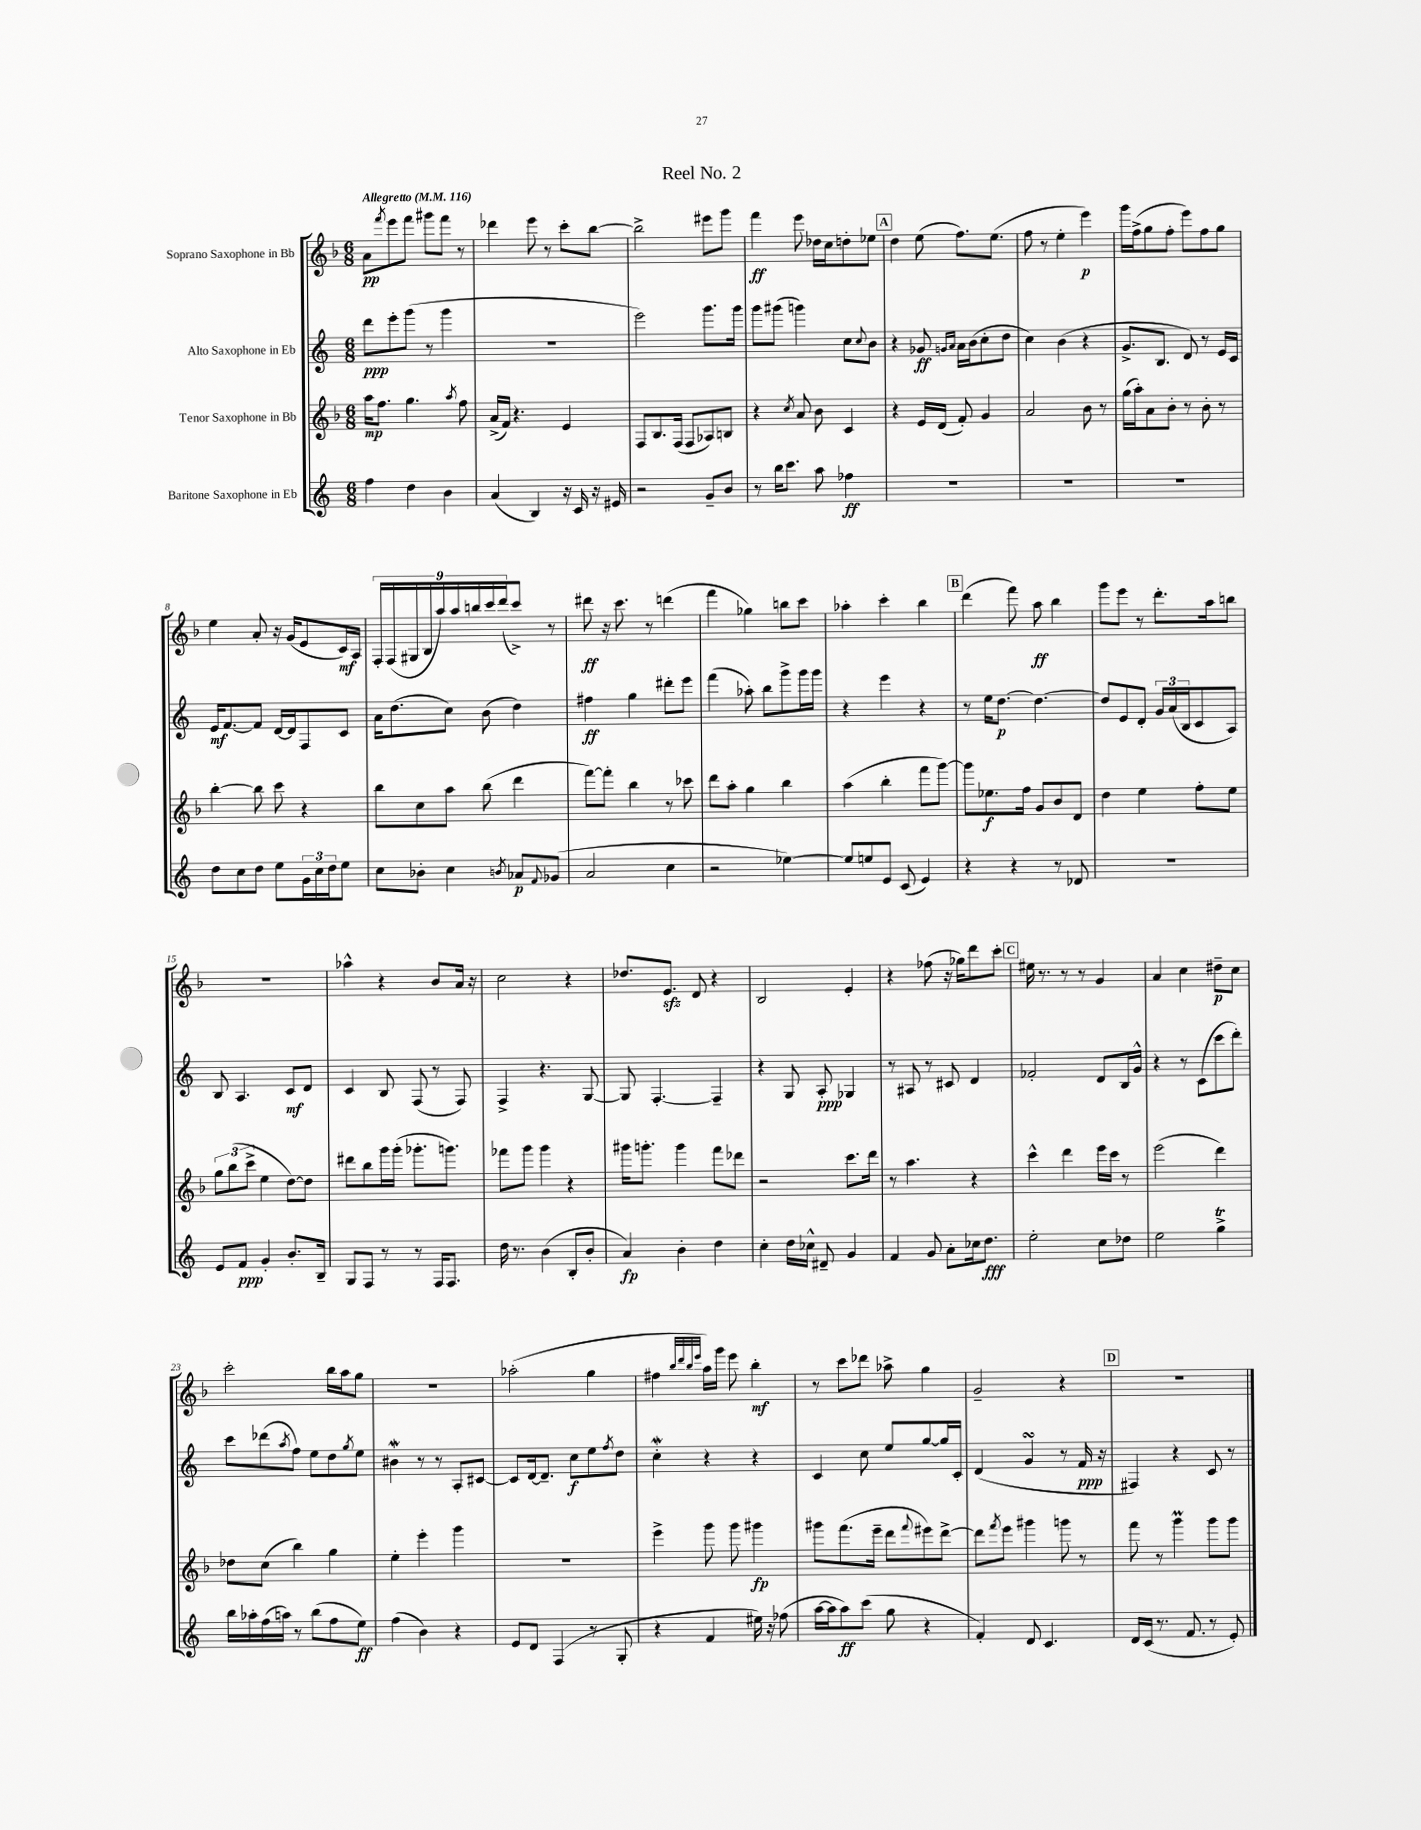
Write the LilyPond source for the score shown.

\header { title = "Reel No. 2" }
<<
\new StaffGroup <<
\new Staff = "s0" \with { instrumentName = "Soprano Saxophone in Bb" } {
    \clef treble \key f \major \numericTimeSignature \time 6/8 \tempo "Allegretto" 4 = 116
    a'8\pp \acciaccatura { f'''8 } e'''8 f'''8 gis'''8 f'''8 r8 |
    des'''4 e'''8 r8 c'''8-. bes''8~ |
    bes''2-> eis'''8 g'''8 |
    f'''4\ff e'''8 des''16 c''16 d''8-. ees''8 |
    \mark \markup { \box "A" } d''4 e''8( f''8.) e''8.( |
    f''8 r8 e''4-. e'''4\p) |
    g'''16 f''16->( g''8 f''8-. e'''8) f''8 g''8 |
    e''4 a'8-. r16 g'16( e'8 c'16\mf) a16 |
    \tuplet 9/8 { f16-. f16( gis16 bes16 a''16) a''16 b''16 c'''16 d'''16( } c'''8->) r8 |
    dis'''8\ff r16 c'''8. r8 d'''4( |
    f'''4 ges''4) b''8 c'''8 |
    aes''4-. c'''4-. bes''4 |
    \mark \markup { \box "B" } d'''4( f'''8) a''8\ff bes''4 |
    g'''8 e'''8 r8 d'''8.-. a''16 b''8 |
    R2. |
    aes''4-^ r4 bes'8 a'16 r16 |
    c''2 r4 |
    des''8. e'8.\sfz d'8 r4 |
    bes2 e'4-. |
    r4 fes''8( r16 ges''16) d'''8 c'''8-. |
    \mark \markup { \box "C" } eis''16 r8. r8 r8 g'4 |
    a'4 c''4 dis''8--\p c''8 |
    c'''2-. bes''16 a''16 g''8 |
    R2. |
    aes''2-.( g''4 |
    fis''4 \grace { bes''32 d'''32 bes''32 e'''32 } a''16) g'''16 e'''8 bes''4-.\mf |
    r8 c'''8 des'''8 aes''8-> g''4 |
    g'2-- r4 |
    \mark \markup { \box "D" } R2. \bar "|." |
}
\new Staff = "s1" \with { instrumentName = "Alto Saxophone in Eb" } {
    \clef treble \key c \major \numericTimeSignature \time 6/8
    d'''8\ppp e'''8-. g'''8( r8 g'''4 |
    R2. |
    e'''2) g'''8. g'''16 |
    g'''8 gis'''8( g'''4) c''8 \appoggiatura { c''8 } b'8 |
    \mark \markup { \box "A" } r4 ges'8\ff \grace { g'16 a'16 } a'16 b'16( c''8-. d''8 |
    c''4) b'4( r4 |
    g'8.-> b8. d'8) r8 e'16 c'16 |
    e'16\mf f'8.~ f'8 d'16~ d'16 f8 c'8 |
    a'16 d''8.( c''8) b'8( d''4) |
    fis''4\ff g''4 dis'''8-. e'''8 |
    f'''4( aes''8-.) b''8 g'''8-> g'''16 g'''16 |
    r4 e'''4 r4 |
    \mark \markup { \box "B" } r8 e''16 d''8.~\p d''4.~ |
    d''8 e'8 d'8-. \tuplet 3/2 { g'16 a'16( b16 } c'8 a8) |
    b8 a4. c'8\mf d'8 |
    c'4 b8 f8( r8 f8) |
    f4-> r4. g8~ |
    g8 f4.~-. f4-- |
    r4 g8 a8-.\ppp ges4 |
    r8 ais8 r8 cis'8 d'4 |
    \mark \markup { \box "C" } fes'2-. d'8 b16 g'16-^ |
    r4 r8 c'8( c'''8 d'''8-.) |
    c'''8 des'''8( \acciaccatura { a''8 } f''8) e''8 d''8 \acciaccatura { g''8 } e''8 |
    bis'4\mordent r8 r8 a8-. cis'8~ |
    cis'8 d'16~ d'8.-- c''8\f e''8 \acciaccatura { f''8 } d''8 |
    c''4-.\mordent r4 r4 |
    c'4 c''8 e''8 g''8~ g''16 c'16-. |
    d'4( g'4\turn r8 f'16\ppp r16 |
    \mark \markup { \box "D" } fis4) r4 c'8 r8 \bar "|." |
}
\new Staff = "s2" \with { instrumentName = "Tenor Saxophone in Bb" } {
    \clef treble \key f \major \numericTimeSignature \time 6/8
    a''16\mp f''8. g''4. \acciaccatura { a''8 } f''8 |
    a'16->( f'16) r4. e'4 |
    f8 bes8. f16( f8 aes8) b8 |
    r4 \acciaccatura { c''8 } a'8 bes'8 c'4 |
    \mark \markup { \box "A" } r4 e'16 d'16( f'8-.) g'4 |
    a'2 bes'8 r8 |
    g''16( a''16-.) a'8 bes'8-. r8 bes'8-. r8 |
    bes''4~-. bes''8 c'''8 r4 |
    bes''8 c''8 a''8 bes''8( d'''4 |
    f'''8~) f'''8-. bes''4 r8 ces'''8 |
    d'''8 a''8-. g''4 bes''4 |
    a''4( bes''4-. f'''8 g'''8~) |
    \mark \markup { \box "B" } g'''8 ees''8.\f f''16 g'8 bes'8 d'8 |
    d''4 e''4 f''8-. e''8 |
    \tuplet 3/2 { g''8 bes''8( c'''8-> } e''4 d''8~) d''8 |
    dis'''8 bes''8 g'''16 g'''16-.( ges'''8.-. g'''8.) |
    fes'''8 g'''8 g'''4 r4 |
    gis'''16 g'''8.-. g'''4 f'''8 des'''8 |
    r2 c'''8. d'''16 |
    r8 a''4. r4 |
    \mark \markup { \box "C" } c'''4-^ d'''4 e'''16 c'''16 r8 |
    e'''2( d'''4) |
    des''8 c''8( bes''4) g''4 |
    e''4-. e'''4-. g'''4 |
    R2. |
    e'''4-> g'''8 g'''8 gis'''4\fp |
    gis'''8 f'''8.( e'''16-- d'''8 \appoggiatura { f'''8 } eis'''8) d'''8~-> |
    d'''8 \acciaccatura { f'''8 } e'''8 gis'''4 g'''8 r8 |
    \mark \markup { \box "D" } f'''8 r8 g'''4\prall g'''8 g'''8 \bar "|." |
}
\new Staff = "s3" \with { instrumentName = "Baritone Saxophone in Eb" } {
    \clef treble \key c \major \numericTimeSignature \time 6/8
    f''4 d''4 b'4 |
    a'4( b4) r16 c'16 r16 eis'16 |
    r2 g'8-- b'8 |
    r8 b''16 c'''8. a''8 fes''4\ff |
    \mark \markup { \box "A" } R2. |
    R2. |
    R2. |
    d''8 c''8 d''8 e''8 \tuplet 3/2 { g'16 c''16 d''16 } e''8 |
    c''8 bes'8-. c''4 \acciaccatura { b'8 } aes'8\p \appoggiatura { f'8 } ges'8( |
    a'2 c''4 |
    r2 ees''4~) |
    ees''8 e''8 e'8 c'8( e'4) |
    \mark \markup { \box "B" } r4 r4 r8 des'8 |
    R2. |
    e'8 f'8\ppp g'4-. b'8.-. b16-- |
    g8 f8 r8 r8 f16 f8. |
    d''16 r8. b'4( b8-. b'8-. |
    a'4\fp) b'4-. d''4 |
    c''4-. d''16 ces''16-^ dis'8-- g'4 |
    f'4 g'8 a'8-. ces''16 d''8.\fff |
    \mark \markup { \box "C" } e''2-. c''8 des''8 |
    e''2 g''4->\trill |
    b''16 aes''16-. f''16( a''16) r8 b''8( f''8 e''8\ff) |
    f''4( b'4) r4 |
    e'8 d'8 f4( r8 g8-. |
    r4 f'4 eis''16) r16 fes''8( |
    a''16~ a''16 a''8\ff) c'''8( g''8 r4 |
    f'4-.) d'8 c'4. |
    \mark \markup { \box "D" } d'16 c'16( r8. f'8. r8 e'8-.) \bar "|." |
}
>>
>>
